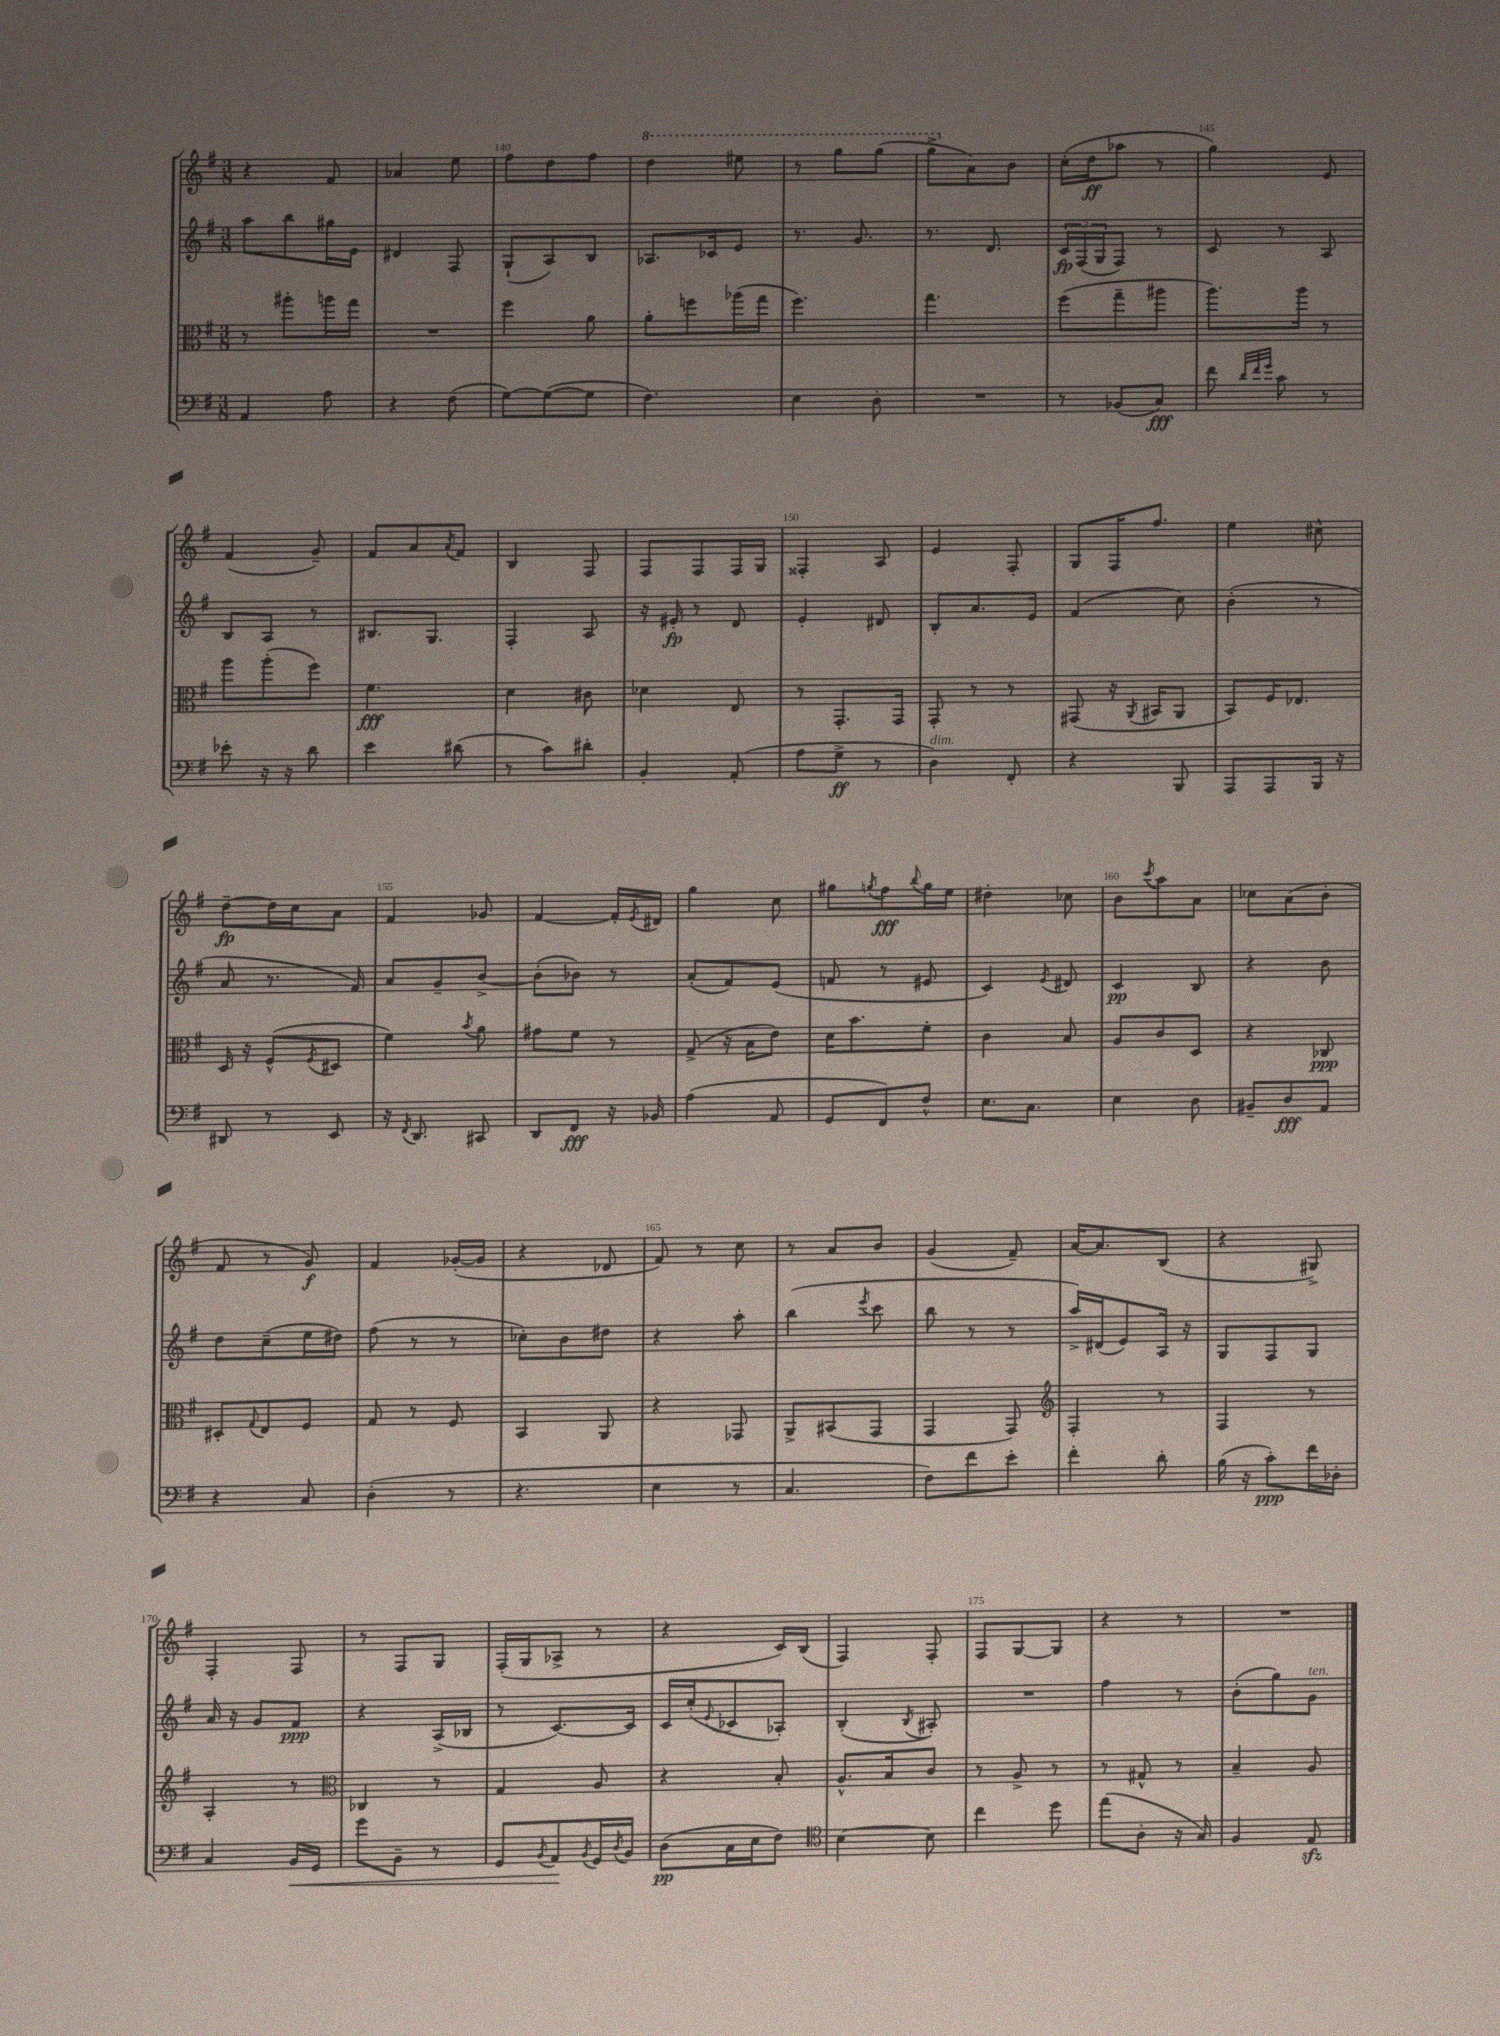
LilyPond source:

<<
\new StaffGroup <<
\new Staff = "s0" {
    \clef treble \key g \major \numericTimeSignature \time 3/8
    r4 fis'8 |
    aes'4 e''8 |
    fis''8 d''8 fis''8 |
    \ottava #1 d'''4 eis'''8 |
    r8 g'''8 g'''8( |
    g'''8-> \ottava #0 a'8) b'8 |
    c''16-.( d''16\ff aes''8 r8 |
    g''4) e'8 |
    fis'4( g'8--) |
    fis'8 a'8 \acciaccatura { a'8 } fis'8 |
    b4 fis8 |
    fis8 fis8 fis16 g16 |
    fisis4-. a8 |
    e'4 fis8-. |
    g8 fis16 fis''8. |
    e''4 cis''8-^ |
    d''8~--\fp d''16 c''16 a'8 |
    fis'4 ges'8 |
    fis'4~ fis'16-. \acciaccatura { e'8 } dis'16 |
    g''4 c''8 |
    gis''8 \acciaccatura { g''8 } fis''8\fff \appoggiatura { b''8 } g''16 e''16 |
    dis''4-. ces''8 |
    b'8 \acciaccatura { c'''8 } a''8 a'8 |
    ces''8 a'8( b'8-. |
    fis'8 r8 g'8\f) |
    fis'4 ges'16~-.( ges'16 |
    r4 des'8 |
    fis'8) r8 c''8 |
    r8 a'8 b'8 |
    g'4( fis'8--) |
    a'16~ a'8. b8( |
    r4 gis8->) |
    fis4-. fis8 |
    r8 fis8 g8 |
    fis16-.( g16 aes8-> r8 |
    r4 c'16) b16( |
    fis4) fis8-. |
    fis8 g8~ g8 |
    r4 r8 |
    R4. \bar "|." |
}
\new Staff = "s1" {
    \clef treble \key g \major \numericTimeSignature \time 3/8
    a''8 b''8 gis''16 e'16 |
    dis'4 fis8 |
    g8-!( a8) b8 |
    aes8. ces'16 e'8 |
    r8. g'8. |
    r8. d'8. |
    \tuplet 3/2 { c'16\fp fis16( g16 } fis8) r8 |
    c'8 r8 a8 |
    b8 a8 r8 |
    bis8. g8. |
    fis4-. a8 |
    r16 eis'16-.\fp r8 d'8 |
    e'4-. dis'8 |
    b8-. a'8. e'16 |
    fis'4( c''8) |
    b'4-.( r8 |
    a'8 r8. fis'16) |
    a'8 g'8-- b'8~-> |
    b'8-.( bes'8) r8 |
    a'8-.( fis'8) e'8( |
    f'8 r8 eis'8 |
    c'4) \acciaccatura { e'8 } dis'8 |
    c'4\pp b8 |
    r4 b'8 |
    d''8 c''8--( e''16 dis''16) |
    fis''8( r8 r8 |
    ces''8-.) b'8 dis''8 |
    r4 a''8-. |
    b''4( \acciaccatura { e'''8 } c'''8 |
    b''8 r8 r8 |
    a''16->) dis'16( e'8) a16 r16 |
    g8 fis8 g8 |
    a'16 r16 g'8 fis'8\ppp |
    r4 a16->( bes16 |
    r8 c'8.~) c'16 |
    c'16 c''16-.( \appoggiatura { e'8 } ces'8 aes8-.) |
    b4-.( \acciaccatura { b8 } ais8-.) |
    R4. |
    fis''4 r8 |
    b'8-.( g''8) g'8^\markup { \italic "ten." } \bar "|." |
}
\new Staff = "s2" {
    \clef alto \key g \major \numericTimeSignature \time 3/8
    r8 ais''8-. a''16 g''16 |
    R4. |
    fis''4 a'8 |
    a'8-. f''8 aes''16( g''16 |
    fis''4.) |
    g''4. |
    fis''8( g''8-- ais''8 |
    a''8.) a''16 r8 |
    a''8 a''8-.( fis''8) |
    fis'4.\fff |
    d'4 cis'8 |
    des'4 e8 |
    r8 g,8.-. g,16 |
    g,8-. r8 r8 |
    gis,8( r16 \acciaccatura { a,8 } bis,16 a,8 |
    b,8) fis16 ees8. |
    d16 r16 fis8-^( \acciaccatura { fis8 } dis8 |
    fis'4) \acciaccatura { b'8 } a'8 |
    gis'8 fis'8 r8 |
    g8->( r16 b16 e'8) |
    d'16 b'8. fis'8-. |
    c'4 b8 |
    a8 c'8 d8 |
    r4 ces8\ppp |
    dis8-. \appoggiatura { g8 } e8 fis8 |
    g8 r8 fis8 |
    b,4 a,8 |
    r4 ges,8 |
    a,8-> bis,8( g,8 |
    g,4 g,8) |
    \clef treble fis4-. r8 |
    fis4 r8 |
    a4-. r8 |
    \clef alto ces4 r8 |
    g4 a8 |
    r4 b8-. |
    a8.-^ b16 c'8 |
    r8 a8-> r8 |
    r8 gis8-^ r8 |
    b4-- a8 \bar "|." |
}
\new Staff = "s3" {
    \clef bass \key g \major \numericTimeSignature \time 3/8
    a,4 a8 |
    r4 fis8( |
    g8~) g8~( g8 |
    fis4.) |
    e4 d8-. |
    R4. |
    r8 bes,8( c8\fff) |
    fis'8 \grace { d'32 fis'32 g'32 } c'8 r8 |
    ees'8-. r16 r16 d'8 |
    e'4 dis'8( |
    r8 c'8) dis'8-. |
    b,4-. a,8-.( |
    a8 g8->\ff r8 |
    d4^\markup { \italic "dim." }) fis,8-. |
    r4 b,,8 |
    a,,8 a,,8 b,,16 r16 |
    dis,8 r8 e,8 |
    r16 \acciaccatura { fis,8 } d,8. cis,8 |
    d,8 fis,8\fff r16 bes,16 |
    a4( a,8 |
    g,8 fis,8) fis8-^ |
    e8. c8. |
    e4 d8 |
    bis,8-- d8\fff a,8 |
    r4 c8 |
    d4-.( r8 |
    r4. |
    e4 r8 |
    c4. |
    fis8) fis'8 e'8-. |
    fis'4-. d'8-. |
    b16( r16 c'8-.\ppp) fis'16 des16-. |
    c4 b,16\< g,16 |
    g'8 b,8-- r8 |
    g,8 \acciaccatura { b,8 } a,8\! \acciaccatura { b,8 } g,16 \acciaccatura { d8 } b,16 |
    d8\pp( c16 e16 fis8) |
    \clef tenor b4~ b8 |
    c''4 d''8 |
    e''8( a8-. r16 g16) |
    fis4 e8\sfz \bar "|." |
}
>>
>>
\layout { \context { \Score currentBarNumber = #138 \override BarNumber.break-visibility = ##(#f #t #t) barNumberVisibility = #(every-nth-bar-number-visible 5) } }
